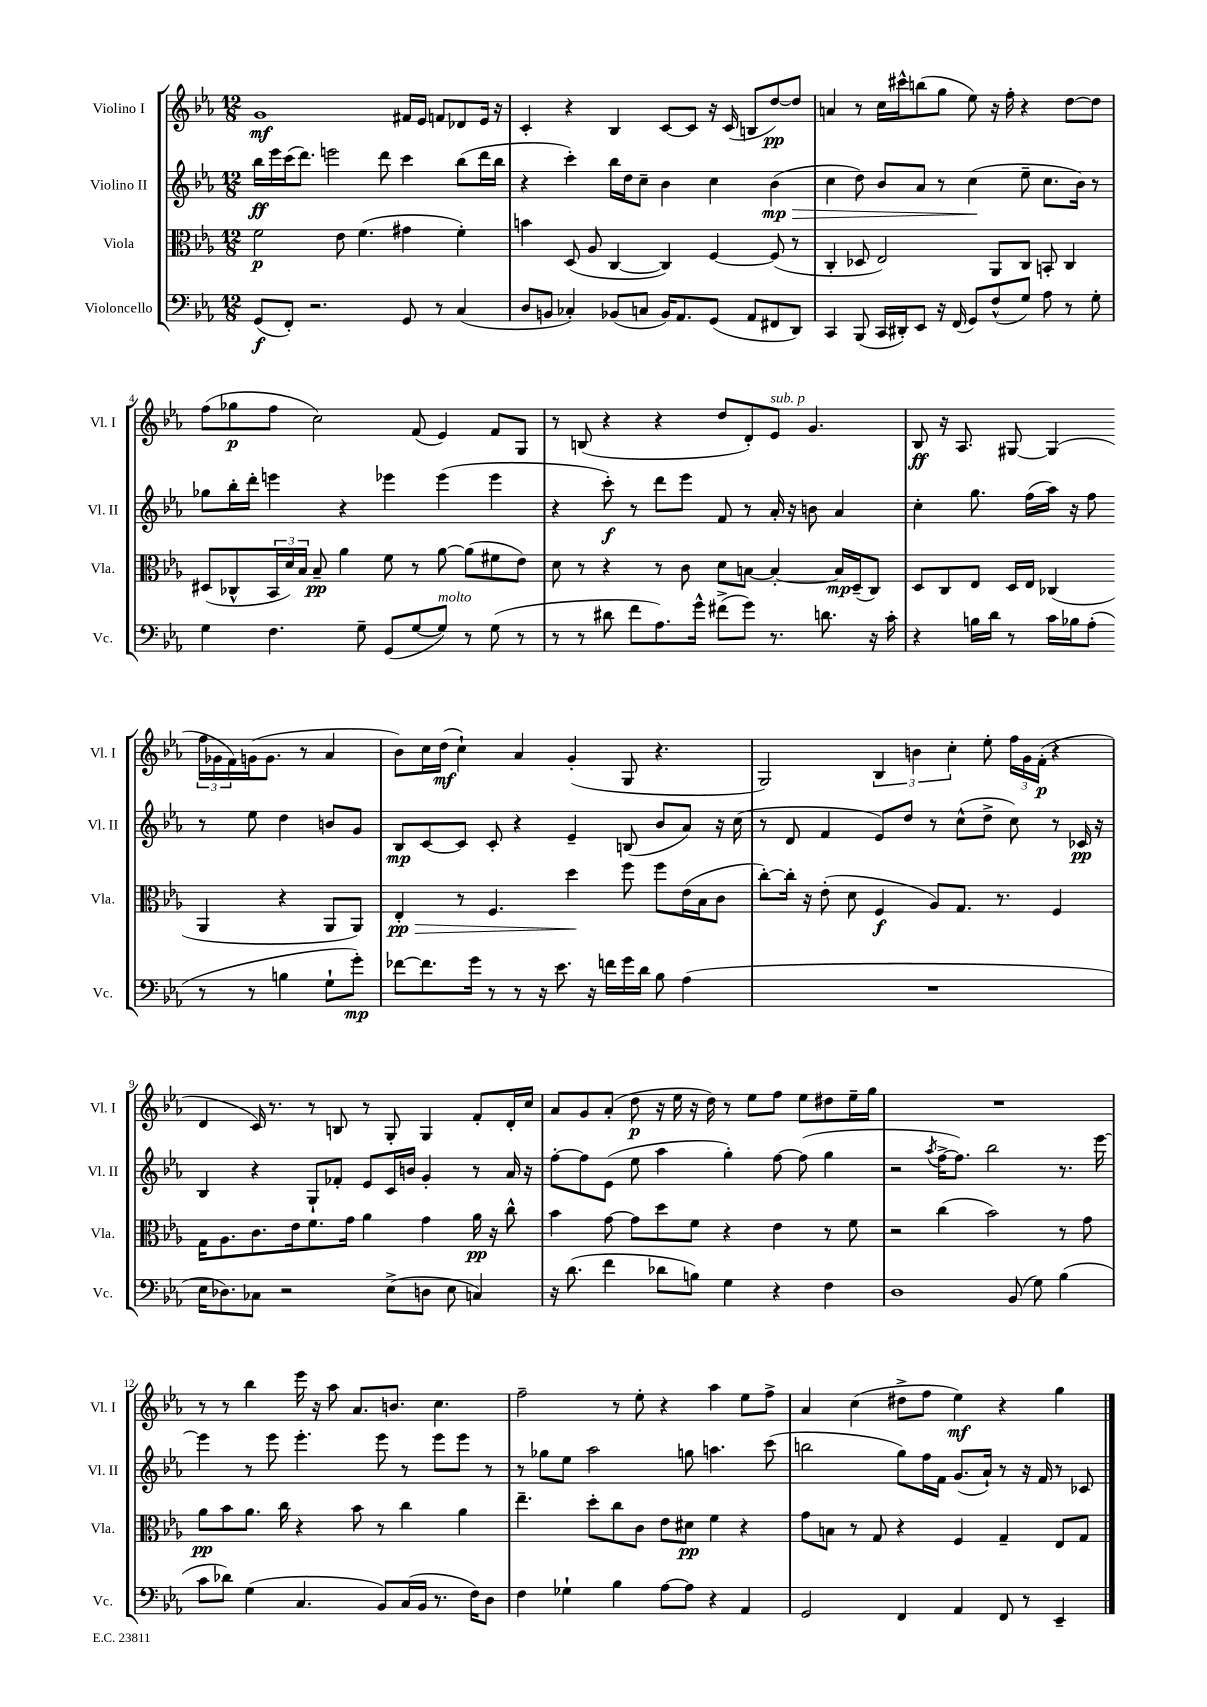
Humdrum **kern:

**kern	**kern	**kern	**kern
*staff4	*staff3	*staff2	*staff1
*clefF4	*clefC3	*clefG2	*clefG2
*k[b-e-a-]	*k[b-e-a-]	*k[b-e-a-]	*k[b-e-a-]
*M12/8	*M12/8	*M12/8	*M12/8
(8GG	2f	16bb-	1g
.	.	16eee-	.
8FF')	.	(16ccc	.
.	.	8.ddd)	.
2.r	.	.	.
.	.	2eee	.
.	8e-	.	.
.	(4.f	.	.
.	.	8ddd	.
8GG	4g#	4ccc	16f#
.	.	.	16e-
8r	.	.	8f
(4C	4f')	(8bb-	8d-
.	.	16ddd	16e-
.	.	16bb-	16r
=	=	=	=
8D	4b	4r	4c'
8BB	.	.	.
4C-')	(8D	4ccc')	4r
.	8A-	.	.
(8BB-	[4C	16bb-	4B-
.	.	16dd	.
8C	.	8cc~	.
16BB-)	4C])	4b-	[8c
8.AA-	.	.	.
.	.	.	8c]
(8GG	[4F	4cc	16r
.	.	.	(16c
8AA-	.	.	8B
8FF#	(8F]	(4b-	[8dd)
8DD)	8r	.	8dd]
=	=	=	=
4CC	4C'	4cc	4a
(8BBB-	8D-	8dd)	8r
16CC	2E-)	8b-	16cc
16DD#')	.	.	16ccc#^^
8EE-	.	8a-	(8bb
16r	.	8r	8gg
(16FF	.	.	.
8GG)	.	(4cc	8ee-)
(8F^^	8AA-	.	16r
.	.	.	16ff'
8G)	8C	8ee-~	4r
8A-	8BB'	8.cc	.
8r	4C	.	[8dd
.	.	16b-)	.
8G'	.	8r	8dd]
=	=	=	=
4G	(8D#	8gg-	(8ff
.	8C-^^	16bb-'	8gg-
.	.	16ddd'	.
4.F	24BB-	4eee	8ff
.	24d)	.	.
.	24B-	.	.
.	8B-~	.	2cc)
.	4a-	4r	.
8G~	.	.	.
(8GG	8f	4eee-	.
[8G	8r	.	(8f
8G])	[8a-	(4eee-	4e-)
8r	(8a-]	.	.
(8G	8f#	4eee-	8f
8r	8e-)	.	8G
=	=	=	=
8r	8d	4r	8r
8r	8r	.	(8B
8d#	4r	8ccc')	4r
8f	.	8r	.
8.A-)	8r	8ddd	4r
.	8c	8eee-	.
16g^^	.	.	.
(8f#^	8d	8f	8dd
8g)	[8B	8r	8d')
8.r	4B'_	16a-'	8e-
.	.	16r	.
.	.	8b	4.g
8.d	.	.	.
.	16B]	4a-	.
.	(16D~	.	.
16r	8C)	.	.
16c'	.	.	.
=	=	=	=
4r	8D	4cc'	8B-
.	8C	.	16r
.	.	.	8.A-
16B	8E-	8.gg	.
16d	.	.	.
8r	16D	.	[8G#
.	16E-	(16ff	.
16c	(4C-	16aa-)	(4G#]
16B-	.	16r	.
(8A-'	.	8ff	.
8r	4AA-	8r	24ff
.	.	.	24g-
.	.	.	24f)
8r	.	8ee-	(16g
.	.	.	8.g
4B	4r	4dd	.
.	.	.	8r
8G`	8AA-	8b	4a-
8g')	8AA-)	8g	.
=	=	=	=
[8f-	4E-'	8B-	8b-)
8.f-]	.	[8c	16cc
.	.	.	(16dd
.	8r	8c]	4cc`)
16g	.	.	.
8r	4.F	8c'	.
8r	.	4r	4a-
16r	.	.	.
8.e-	.	.	.
.	4dd	4e-~	(4g'
16r	.	.	.
16f	.	.	.
16g	8ff	(8B	8G
16d	.	.	.
8B-	8ff	8b-	4.r
(4A-	(16e-	8a-)	.
.	16B-	.	.
.	8c	16r	.
.	.	(16cc	.
=	=	=	=
1.r	[8cc')	8r	2G)
.	16cc']	8d	.
.	16r	.	.
.	(8e-'	4f	.
.	8d	.	.
.	4F	8e-)	6B-
.	.	8dd	.
.	.	.	6b
.	8A-)	8r	.
.	.	.	6cc'
.	8.G	(8cc^^	.
.	.	8dd^	8ee-'
.	8.r	.	.
.	.	8cc)	24ff
.	.	.	24g
.	.	.	(24f'
.	4F	8r	4r
.	.	16c-	.
.	.	16r	.
=	=	=	=
16E-	16G	4B-	4d
8.D-)	8.A-	.	.
8C-	8.c	4r	16c)
.	.	.	8.r
2r	.	.	.
.	16e-	.	.
.	8.f	8G`	8r
.	.	8f-'	8B
.	16g	.	.
.	4a-	8e-	8r
(8E-^	.	16c	8G'
.	.	16b	.
8D	4g	4g'	4G
8E-	.	.	.
4C)	16a-	8r	8f'
.	16r	.	.
.	8cc^^	16a-	16d'
.	.	16r	16cc
=	=	=	=
16r	4b-	[8ff'	8a-
(8.d	.	.	.
.	.	8ff]	8g
4f	[8g	(8e-	(8a-'
.	8g]	8ee-	8dd
8d-	8dd	4aa-	16r
.	.	.	16ee-
8B)	8f	.	16r
.	.	.	16dd)
4G	4r	4gg')	8r
.	.	.	8ee-
4r	4e-	[8ff	8ff
.	.	(8ff]	8ee-
4F	8r	4gg	8dd#
.	8f	.	16ee-~
.	.	.	16gg
=	=	=	=
1D	2r	2r	1.r
.	.	8qaa-	.
.	(4cc	[16ff^	.
.	.	8.ff])	.
.	2b-)	2bb-	.
(8BB-	.	.	.
8G)	.	.	.
(4B-	8r	8.r	.
.	8g	.	.
.	.	[16eee-	.
=	=	=	=
8c	8a-	4eee-]	8r
8d-)	8b-	.	8r
(4G	8.a-	8r	4bb-
.	.	8eee-	.
.	16cc	.	.
4.C	4r	4.eee-'	16eee-
.	.	.	16r
.	.	.	8aa-
.	8b-	.	8.a-
8BB-)	8r	8eee-	.
.	.	.	8.b
(16C	4cc	8r	.
16BB-	.	.	.
8.r	.	8eee-	4.cc
.	4a-	8eee-	.
16F)	.	.	.
8D	.	8r	.
=	=	=	=
4F	4.ee-~	8r	2ff~
.	.	8gg-	.
4G-`	.	8ee-	.
.	8dd'	2aa-	.
4B-	8cc	.	8r
.	8c	.	8ee-'
[8A-	8e-	.	4r
8A-]	8d#	8gg	.
4r	4f	4.aa	4aa-
4AA-	4r	.	8ee-
.	.	(8ccc	8ff^
=	=	=	=
2GG	8g	2bb	4a-
.	8B	.	.
.	8r	.	(4cc
.	8G	.	.
4FF	4r	8gg)	8dd#^
.	.	16ff	8ff
.	.	16f	.
4AA-	4F	(8.g	4ee-)
.	.	16a-`)	.
8FF	4G~	8r	4r
8r	.	16r	.
.	.	16f	.
4EE-~	8E-	8r	4gg
.	8G	8c-	.
==	==	==	==
*-	*-	*-	*-
